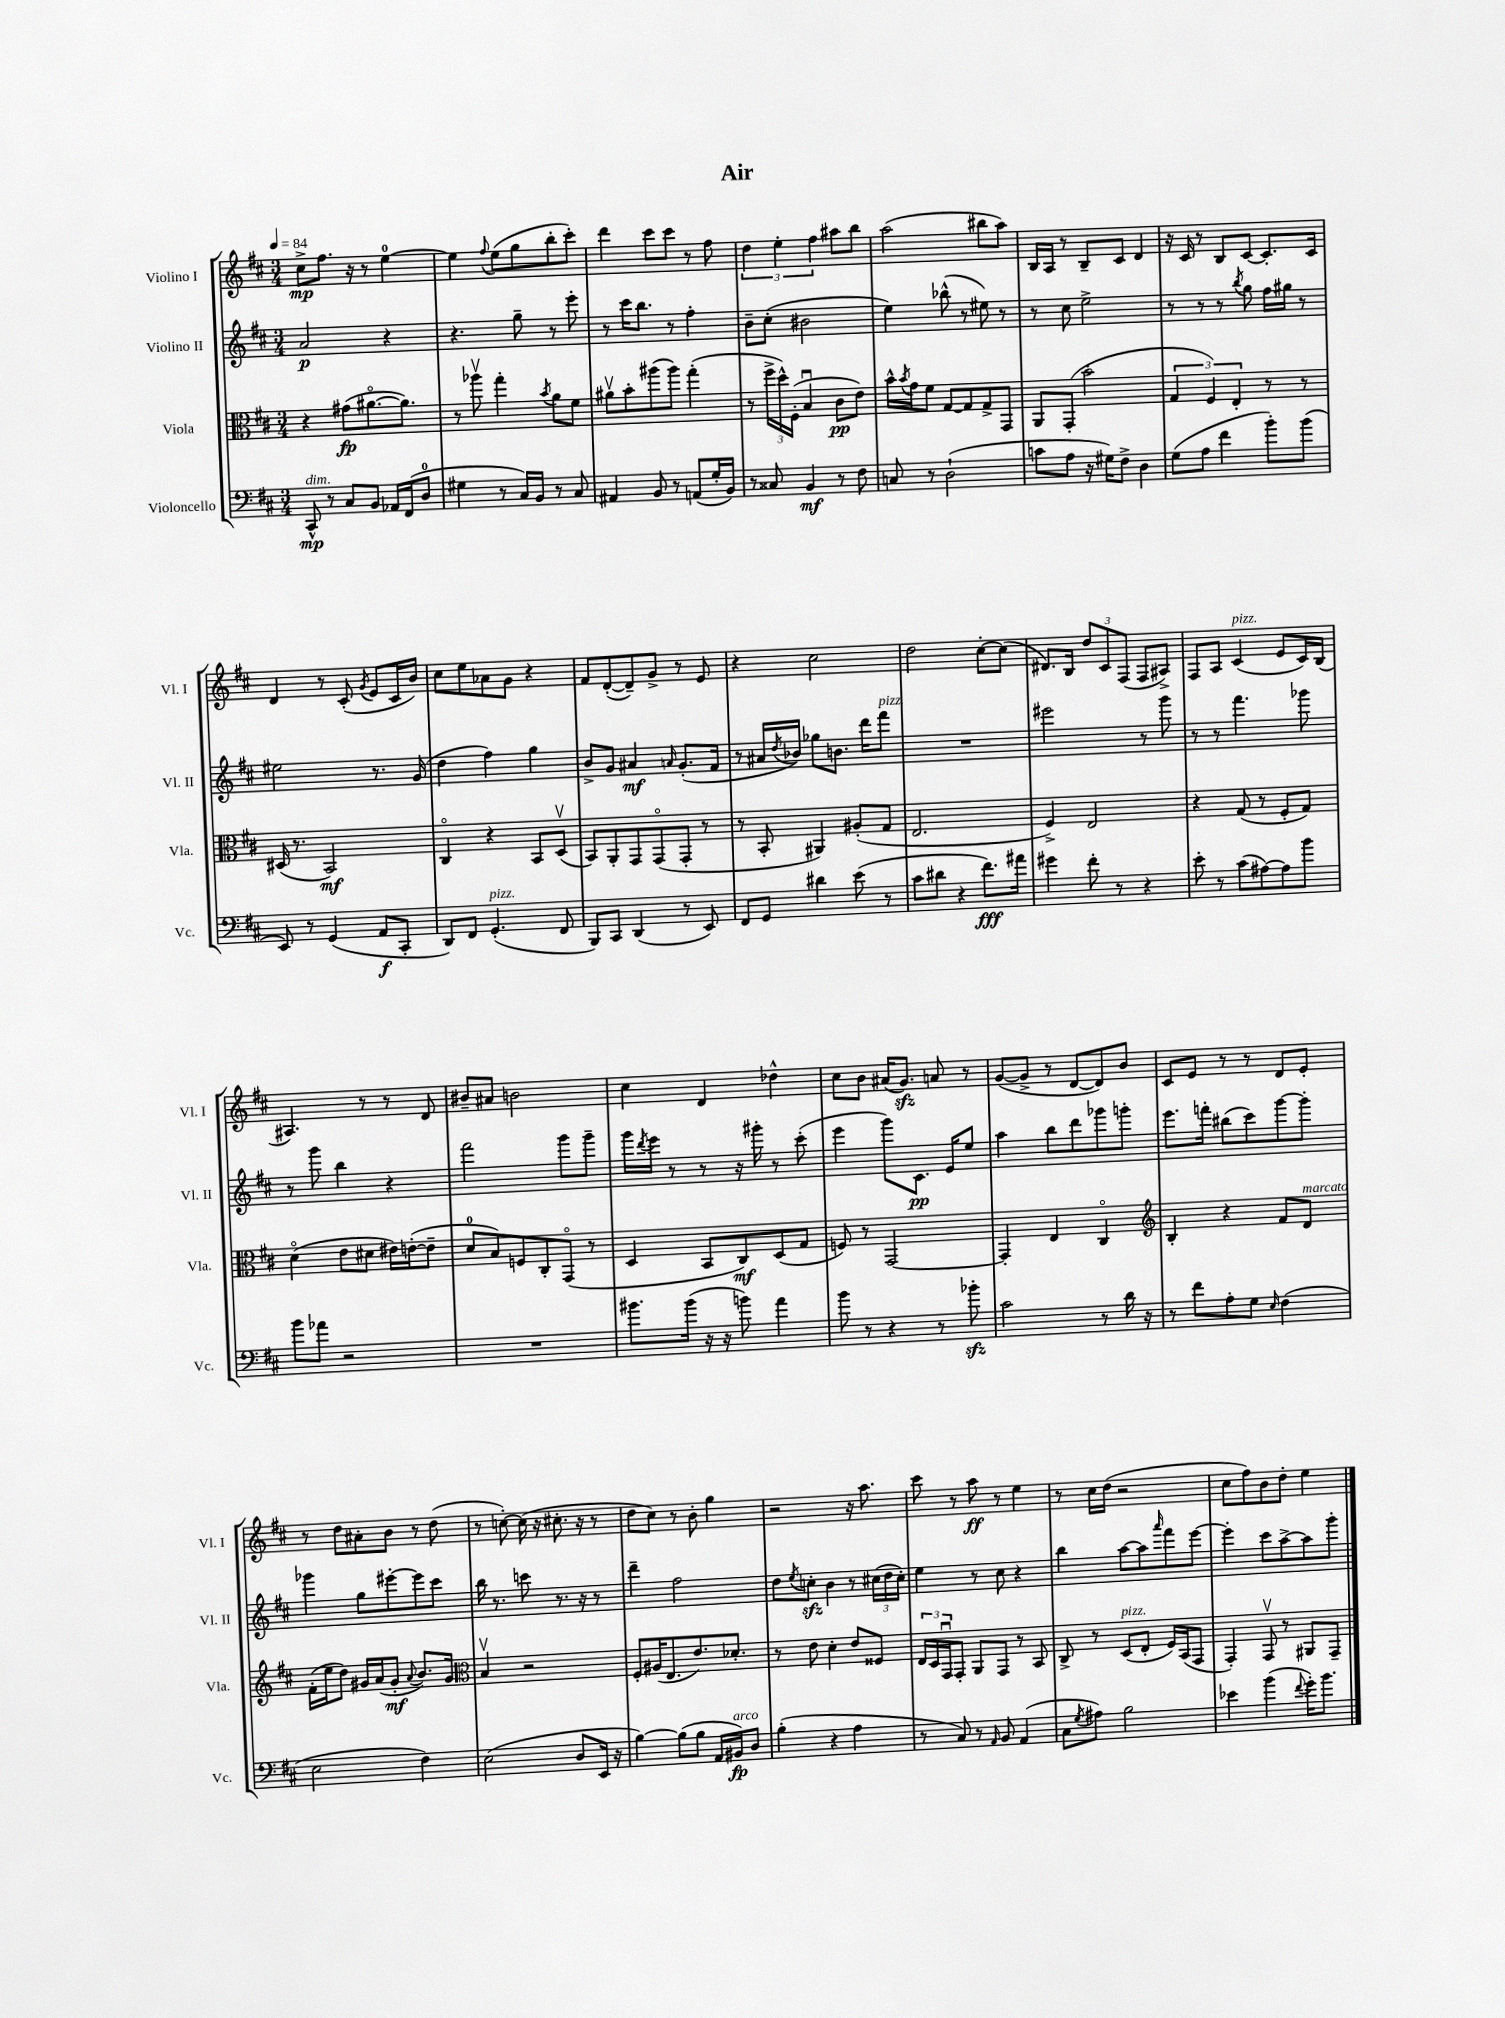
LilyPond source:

\header { title = "Air" }
<<
\new StaffGroup <<
\new Staff = "s0" \with { instrumentName = "Violino I" shortInstrumentName = "Vl. I" } {
    \clef treble \key d \major \numericTimeSignature \time 3/4 \tempo 4 = 84
    cis''8->\mp fis''8. r16 r8 e''4-0~ |
    e''4 \appoggiatura { fis''8 } e''8( g''8 b''8-. cis'''8-.) |
    d'''4 cis'''8 cis'''8 r8 fis''8 |
    \tuplet 3/2 { d''4 e''4-. fis''4 } ais''8 b''8 |
    a''2( bis''8 a''8) |
    b16 a16 r8 b8-- cis'8 d'4 |
    r16 cis'16 r8 b8 cis'8~ cis'8.-. cis'16 |
    d'4 r8 cis'8-.( \acciaccatura { g'8 } e'8 cis'16 b'16) |
    cis''8 e''8 aes'8 g'8 r4 |
    fis'8 d'8~-.( d'8--) g'8-> r8 e'8 |
    r4 cis''2 |
    d''2 cis''8~-. cis''8( |
    dis'8.) b16 \tuplet 3/2 { d''8 cis'8 fis8( } fis8 ais8->) |
    fis8 a8 cis'4^\markup { \italic "pizz." }( e'8 cis'16) b16( |
    ais4.) r8 r8 d'8 |
    bis'8-- ais'8 b'2 |
    cis''4 d'4 des''4-^ |
    cis''8 b'8 ais'16( g'8.\sfz) a'8 r8 |
    g'8~( g'8-> r8 d'8~ d'8) b'8 |
    cis'8 e'8 r8 r8 d'8 e'8-. |
    r8 d''8 ais'8-. b'8 r8 d''8( |
    r8 c''8~-.) c''16( r16 cis''8.-. r16 r8 |
    d''8 cis''8) r8 b'8-. g''4 |
    r2 r16 a''8. |
    cis'''8 r8 a''8\ff r8 e''4 |
    r8 cis''16 d''16( r2 |
    cis''8 fis''8) b'8 d''8-. e''4 \bar "|." |
}
\new Staff = "s1" \with { instrumentName = "Violino II" shortInstrumentName = "Vl. II" } {
    \clef treble \key d \major \numericTimeSignature \time 3/4
    a'2\p r4 |
    r4. g''8-- r8 e'''8-. |
    r8 cis'''16 b''8. r8 fis''4-. |
    b'8-- cis''8-.( bis'2 |
    e''4) bes''8-^( r8 eis''8) r8 |
    r8 cis''8 e''2-> |
    r8 r8 r8 \acciaccatura { b''8 } g''8 fis''16 gis''16 r8 |
    eis''2 r8. g'16( |
    d''4 fis''4) g''4 |
    b'8-> g'8 ais'4\mf \grace { a'16 } g'8.-.( fis'16 |
    r8 ais'16 \acciaccatura { d''8 } bes'16) ges''8 b'8. d'''16 fis'''8^\markup { \italic "pizz." } |
    R2. |
    eis'''2 r8 g'''8 |
    r8 r8 fis'''4. ges'''8 |
    r8 g'''8 b''4 r4 |
    fis'''2 g'''8 g'''8-- |
    g'''16 \acciaccatura { d'''8 } e'''16 r8 r8 r16 gis'''16-. r8 cis'''8-.( |
    e'''4 g'''8) cis'8.\pp e'16 e''8 |
    a''4 b''8 d'''8 ges'''8 g'''8-. |
    e'''8. f'''16-. bis''8( cis'''8) g'''8~ g'''8-. |
    ges'''4 g''8 eis'''8~-. eis'''8 cis'''8 |
    b''16 r8. c'''8 r8. r16 r8 |
    d'''4-- fis''2 |
    d''8 \acciaccatura { e''8 } c''8-.\sfz b'4 r8 \tuplet 3/2 { cis''16( d''16 cis''16-.) } |
    e''4 r8 cis''8 r4 |
    b''4 a''8~ a''8 \grace { a'''16 } fis'''8 e'''8~ |
    e'''4-. cis'''8 a''8~-> a''8 g'''8-. \bar "|." |
}
\new Staff = "s2" \with { instrumentName = "Viola" shortInstrumentName = "Vla." } {
    \clef alto \key d \major \numericTimeSignature \time 3/4
    r4 gis'8\fp( ais'8.~\flageolet ais'8.) |
    r8 aes''8\upbow g''4-. \acciaccatura { b'8 } a'8 fis'8 |
    ais'8\upbow b'8-. ais''8( ais''8) g''4-.( |
    r8 \tuplet 3/2 { fis''16-> d''16-^) fis16-.( } b4\downbow cis'8\pp e'8) |
    b'16-^ \acciaccatura { b'8 } g'16 fis'8 g8~ g8 g8-> g,8 |
    a,8 g,8-.( b'2-. |
    \tuplet 3/2 { g4 fis4) e4-. } r8 r8 |
    dis16( r8. b,2\mf) |
    cis4\flageolet r4 b,8 d8\upbow( |
    b,8) a,8-. g,8 g,8\flageolet( g,8-. r8 |
    r8 b,8-. ais,4) ais8-.( g8 |
    e2. |
    fis4->) e2 |
    r4 g8( r8 fis8-. g8) |
    d'4\flageolet( e'8 dis'8 eis'16) e'16~-.( e'8-- |
    d'8-0 b8) f8 cis8-. g,8\flageolet( r8 |
    d4 b,8 cis8\mf) d8( g8 |
    f8) r8 g,2~ |
    g,4-. e4 cis4\flageolet |
    \clef treble b4-. r4 fis'8 d'8^\markup { \italic "marcato" } |
    fis'16-.( e''16 d''8) gis'16 a'16( gis'8-.\mf \appoggiatura { a'8 } b'8.) gis'16 |
    \clef alto b4\upbow r2 |
    fis8-. ais16( e8. e'8.) des'8.-. |
    r8 e'8 d'4-. e'8 fisis8 |
    \tuplet 3/2 { e16 d16 g,16\downbow } g,8-. a,8 g,8 r8 b,8 |
    cis8-> r8 d8^\markup { \italic "pizz." }( e8-. fis16) b,16( g,8 |
    g,4-.) g,8\upbow r8 ais,8 g,8-- \bar "|." |
}
\new Staff = "s3" \with { instrumentName = "Violoncello" shortInstrumentName = "Vc." } {
    \clef bass \key d \major \numericTimeSignature \time 3/4
    cis,8-^\mp^\markup { \italic "dim." } r8 cis8 b,8 aes,16 fis,16( d8-0 |
    gis4 r8 cis16) b,16 r8 cis8 |
    ais,4 b,8 r8 a,8( g16-. b,16) |
    r8 cisis8 b,4\mf r8 fis8 |
    c8 r8 d2-!( |
    c'8 a8 r16 gis16) fis8-> d4 |
    g8( a8 fis'4 b'8-.) b'8( |
    e,8) r8 g,4( a,8\f cis,8-. |
    d,8) fis,8 g,4.-.^\markup { \italic "pizz." }( fis,8 |
    b,,8) cis,8 d,4( r8 e,8) |
    fis,8 g,8 dis'4 e'8( r8 |
    cis'8 dis'8 r4 fis'8.\fff) ais'16 |
    gis'4 fis'8-. r8 r4 |
    e'8-. r8 cis'8( ais8~) ais8 b'8 |
    b'8 aes'8 r2 |
    R2. |
    bis'8. bis'16( r16 r16 b'8) a'4 |
    b'8 r8 r4 r8 bes'8-.\sfz |
    cis'2 r8 d'16 r16 |
    r8 fis'8 a8-. g8 \grace { e16 } fis4( |
    e2 fis4) |
    e2( d8 e,16 r16 |
    b4~) b8( b8 a,16 bis,16\fp^\markup { \italic "arco" }) d8 |
    b4-.( r4 a4 |
    r8 cis8) r8 \grace { a,16 } b,8 a,4( |
    cis8 \acciaccatura { g8 } ais8) b2 |
    ees'4 b'4( \appoggiatura { fis'8 } g'16-.) b'8. \bar "|." |
}
>>
>>
\layout { \context { \Score \remove "Bar_number_engraver" } }
